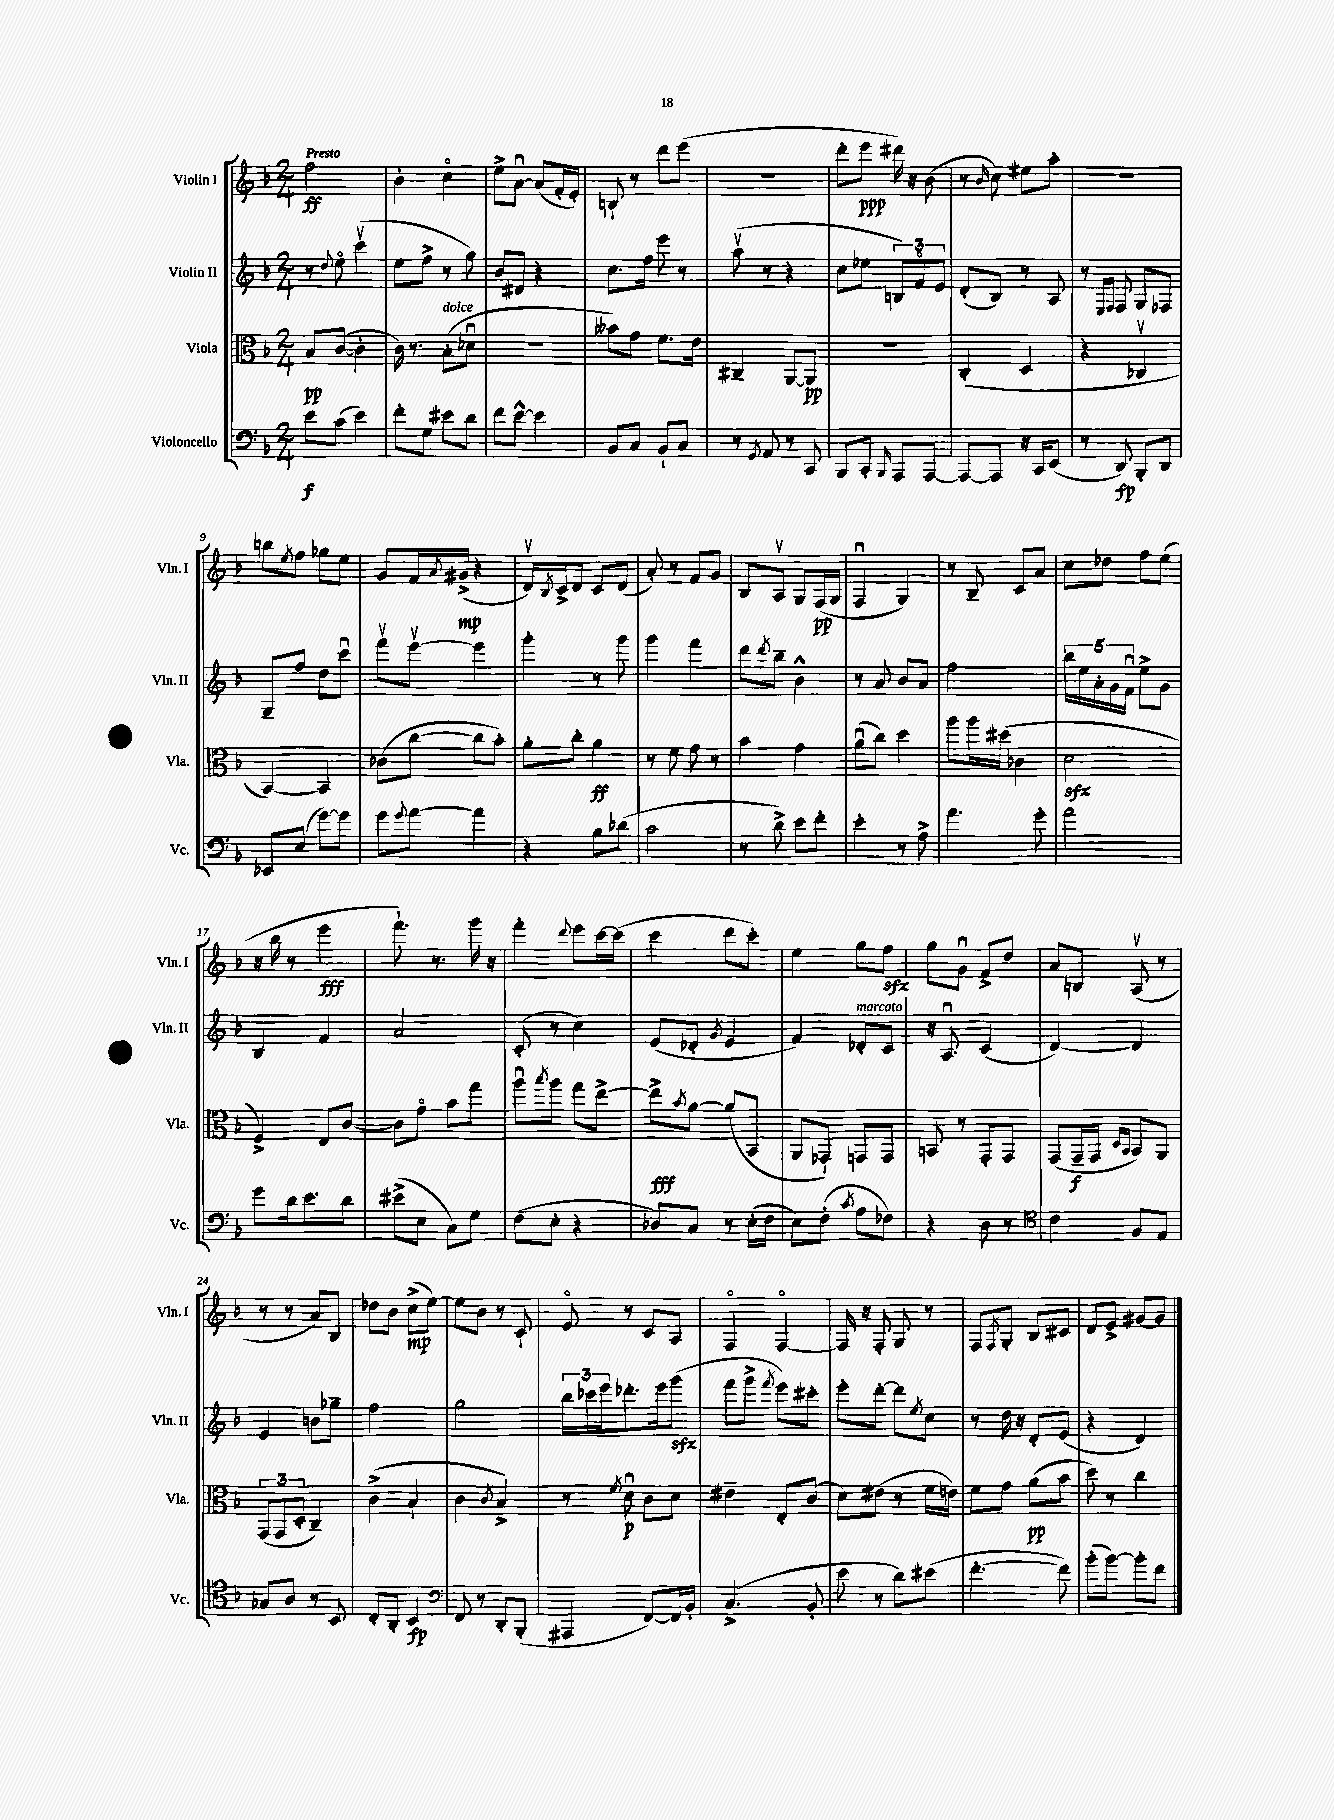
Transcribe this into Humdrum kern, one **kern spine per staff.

**kern	**dynam	**kern	**dynam	**kern	**kern	**dynam
*part4	*part4	*part3	*part3	*part2	*part1	*part1
*staff4	*staff4	*staff3	*staff3	*staff2	*staff1	*staff1
*I"Violoncello	*	*I"Viola	*	*I"Violin II	*I"Violin I	*
*I'Vc.	*	*I'Vla.	*	*I'Vln. II	*I'Vln. I	*
*clefF4	*	*clefC3	*	*clefG2	*clefG2	*
*k[b-]	*	*k[b-]	*	*k[b-]	*k[b-]	*
*M2/4	*	*M2/4	*	*M2/4	*M2/4	*
=1	=1	=1	=1	=1	=1	=1
!	!	!	!	!	!LO:TX:a:B:t=Presto	!
8e\L	f	8B-/L	pp	8r	2ff\	ff
.	.	.	.	8qqdd/	.	.
(8c\J	.	([8c/J	.	8ee\	.	.
4e\)	.	4c'\]	.	(4cccv\	.	.
=2	=2	=2	=2	=2	=2	=2
8f'\L	.	16c\)	.	8ee\L	4b-'\	.
.	.	8.r	.	.	.	.
8G\J	.	.	.	8ff^\J	.	.
!	!	!LO:TX:a:i:t=dolce	!	!	!	!
8e#X\L	.	(8B-'\L	.	8r	4cc\	.
8d\J	.	8d-Xu\J	.	8gg\)	.	.
=3	=3	=3	=3	=3	=3	=3
8f\L	.	2r	.	8b-/L	8ee^\L	.
[8e^^\J	.	.	.	8d#X/J	[8au\J	.
4e\]	.	.	.	4r	(8a/L]	.
.	.	.	.	.	16f'/L	.
.	.	.	.	.	16e'/JJ)	.
=4	=4	=4	=4	=4	=4	=4
8BB-/L	.	8b--X\L)	.	8.cc\L	8Bn`/	.
8C/J	.	8g\J	.	.	8r	.
.	.	.	.	16ff\Jk	.	.
8BB-`/L	.	8.f\L	.	8eee\	8ddd\L	.
8C/J	.	.	.	8r	(8eee\J	.
.	.	16e\Jk	.	.	.	.
=5	=5	=5	=5	=5	=5	=5
8r	.	4C#X~/	.	(8aav\	2r	.
8qGG/	.	.	.	.	.	.
8AA/	.	.	.	8r	.	.
8r	.	[8AA/L	.	4r	.	.
8CC/	.	8AA/J]	pp	.	.	.
=6	=6	=6	=6	=6	=6	=6
8BBB-/L	.	2r	.	8cc\L	8ddd'\L	.
8CC'/J	.	.	.	8ee-X\J	8eee\J	ppp
16qqBBB-/	.	.	.	.	.	.
8AAA/L	.	.	.	12Bn/L)	16ddd#X\)	.
.	.	.	.	.	16r	.
.	.	.	.	12f/	.	.
[8AAA/J	.	.	.	.	(8b-\	.
.	.	.	.	12e/J	.	.
=7	=7	=7	=7	=7	=7	=7
8AAA/L_	.	(4C'/	.	(8d'/L	8r	.
.	.	.	.	.	16qqb-/	.
8AAA/J]	.	.	.	8B-/J)	8cc\)	.
16r	.	4D/	.	8r	8ee#X\L	.
16CC/KL	.	.	.	.	.	.
(8EE/J	.	.	.	8A/	8aa'\J	.
=8	=8	=8	=8	=8	=8	=8
8r	.	4r	.	8r	2r	.
.	.	.	.	16qqE/LL	.	.
.	.	.	.	16qqF/JJ	.	.
8DD/)	fp	.	.	8F/	.	.
8BBB-'/L	.	4C-Xv/	.	8G/L	.	.
8DD/J	.	.	.	8F-X/J	.	.
!!LO:LB:g=z
=9	=9	=9	=9	=9	=9	=9
8EE-X/L	.	[4BB-/)	.	8G~/L	8bbn\L	.
.	.	.	.	.	8qee/	.
(8E/J	.	.	.	8ff/J	8ff\J	.
[8g\L)	.	4BB-/]	.	8dd\L	8gg-X\L	.
8g\J]	.	.	.	8cccu\J	8ee\J	.
=10	=10	=10	=10	=10	=10	=10
8g\L	.	(8c-X\L	.	8fffv\L	8g/L	.
8qqg/	.	.	.	.	.	.
[8a\J	.	[8cc\J	.	[8eeev\J	16f/L	.
.	.	.	.	.	8qa/	.
.	.	.	.	.	(16g#X^/JJ	mp
4a\]	.	8cc\L]	.	4eee\]	4r	.
.	.	8b-'\J)	.	.	.	.
=11	=11	=11	=11	=11	=11	=11
4r	.	8a'\L	.	4ggg'\	16dv/LL)	.
.	.	.	.	.	8qB-/	.
.	.	.	.	.	16c^/J	.
.	.	8cc'\J	.	.	8d/J	.
8B-\L	.	4a\	ff	8r	8c/L	.
(8d-X\J	.	.	.	8ggg\	(8d/J	.
=12	=12	=12	=12	=12	=12	=12
2c\	.	8r	.	4ggg\	8a'/)	.
.	.	8f\	.	.	8r	.
.	.	8g\	.	4fff\	8f/L	.
.	.	8r	.	.	8g/J	.
=13	=13	=13	=13	=13	=13	=13
8r	.	4b-\	.	8ddd\L	8B-/L	.
.	.	.	.	8qddd/	.	.
8d^\)	.	.	.	8bb-~\J	8Av/J	.
8e\L	.	4g\	.	4b-^^\	8G/L	.
8f'\J	.	.	.	.	(16F/L	pp
.	.	.	.	.	16G/JJ	.
=14	=14	=14	=14	=14	=14	=14
4e'\	.	(8au\L	.	8r	4Fu/	.
.	.	8cc\J)	.	8a/	.	.
8r	.	4dd\	.	8b-/L	4G/)	.
8A^\	.	.	.	8a/J	.	.
=15	=15	=15	=15	=15	=15	=15
4.a\	.	8aa\L	.	2ff\	8r	.
.	.	16aa\L	.	.	8B-~/	.
.	.	(16dd#X\JJ	.	.	.	.
.	.	4c-X\	.	.	8c/L	.
8g'\	.	.	.	.	8a/J	.
=16	=16	=16	=16	=16	=16	=16
2a\	.	2dzz\	.	20bb-\LL	8cc\L	.
.	.	.	.	20ee\	.	.
.	.	.	.	20a'\	.	.
.	.	.	.	.	8dd-X\J	.
.	.	.	.	20g\	.	.
.	.	.	.	20fu\JJ	.	.
.	.	.	.	8ee^\L	8ff\L	.
.	.	.	.	8g\J	(8ee\J	.
!!LO:LB:g=z
=17	=17	=17	=17	=17	=17	=17
8g\L	.	4F^/)	.	4B-/	16r	.
.	.	.	.	.	16bb-\	.
16d\k	.	.	.	.	8r	.
8.e\	.	.	.	.	.	.
.	.	8E/L	.	4f/	4eee\	fff
8d\J	.	[8c/J	.	.	.	.
=18	=18	=18	=18	=18	=18	=18
(8e#X^\L	.	8c\L]	.	2a/	8.fff`\)	.
8E\J	.	8g\J	.	.	.	.
.	.	.	.	.	8.r	.
8C\L)	.	8b-\L	.	.	.	.
8G\J	.	8gg\J	.	.	16ggg\	.
.	.	.	.	.	16r	.
=19	=19	=19	=19	=19	=19	=19
(8F\L	.	8aau\L	.	(8c'/	4fff'\	.
.	.	8qbb-/	.	.	.	.
8E'\J	.	8aa\J	.	8r	.	.
.	.	.	.	.	8qqddd/	.
4r	.	8gg\L	.	4cc\)	8eee\L	.
.	.	[8ee^\J	.	.	[16ccc\L	.
.	.	.	.	.	(16ccc\JJ]	.
=20	=20	=20	=20	=20	=20	=20
8D-X/L)	.	8ee^\L]	fff	(8e/L	4ccc\	.
.	.	8qb-/	.	.	.	.
8C/J	.	[8a\J	.	8d-X'/J	.	.
.	.	.	.	8qg/	.	.
8r	.	(8a/L]	.	4e/	8ddd\L	.
(16E'\LL	.	8BB-/J	.	.	8ccc'\J)	.
16F\JJ	.	.	.	.	.	.
=21	=21	=21	=21	=21	=21	=21
8E\L)	.	8AA/L	.	4f/)	4ee\	.
(8F'\J	.	8GG-X`/J)	.	.	.	.
8qc/	.	.	.	.	.	.
!	!	!	!	!LO:TX:a:i:t=marcato	!	!
8A\L	.	8GGn/L	.	8d-X'/L	8gg\L	.
8F-X\J)	.	8GG/J	.	8c/J	8ffzz\J	.
=22	=22	=22	=22	=22	=22	=22
4r	.	8BBn/	.	16r	8gg\L	.
.	.	.	.	8.Au/	.	.
.	.	8r	.	.	8gu\J	.
8D\	.	8GG'/L	.	(4c/	8f^/L	.
8r	.	8GG/J	.	.	8dd/J	.
=23	=23	=23	=23	=23	=23	=23
*clefC4	*	*	*	*	*	*
4c\	.	(8GG/L	.	[4d/)	8a/L	.
.	.	16GG~/L	f	.	8Bn/J	.
.	.	16GG/JJ	.	.	.	.
.	.	16qqD/LL	.	.	.	.
.	.	16qqBB-/JJ	.	.	.	.
8F/L	.	8BB-/L)	.	4d/]	(8Av/	.
8E/J	.	8AA/J	.	.	8r	.
!!LO:LB:g=z
=24	=24	=24	=24	=24	=24	=24
8G-X/L	.	(12GG/L	.	4e/	8r	.
.	.	12GG/	.	.	.	.
8A/J	.	.	.	.	8r	.
.	.	12D'/J	.	.	.	.
8r	.	4C~/)	.	8bn\L	8a/L)	.
8BB-/	.	.	.	8gg-X~\J	8B-/J	.
=25	=25	=25	=25	=25	=25	=25
8C'/L	.	(4c^\	.	2ff\	8dd-X\L	.
8AA'/J	.	.	.	.	8b-\J	.
4BB-/	fp	4B-`/	.	.	(8cc^\L	mp
.	.	.	.	.	[8ee\J)	.
=26	=26	=26	=26	=26	=26	=26
*clefF4	*	*	*	*	*	*
8FF/	.	4c\	.	2gg\	8ee\L]	.
8r	.	.	.	.	8b-\J	.
.	.	8qc/	.	.	.	.
8DD'/L	.	4B-^/)	.	.	8r	.
(8BBB-'/J	.	.	.	.	8c`/	.
=27	=27	=27	=27	=27	=27	=27
4AAA#X/	.	8r	.	24bb-\LL	8e/	.
.	.	.	.	24ccc-X\	.	.
.	.	.	.	24eee\J	.	.
.	.	8qf/	.	.	.	.
.	.	8du\	p	8.ddd-X'\	8r	.
[8FF/L)	.	8c\L	.	.	8c/L	.
.	.	.	.	16eee\k	.	.
16FF/L]	.	8d\J	.	(8gggzz\J	8A/J	.
16BB-'/JJ	.	.	.	.	.	.
=28	=28	=28	=28	=28	=28	=28
(4.C^/	.	4e#X~\	.	8fff\L	4F/	.
.	.	.	.	8ggg^\J	.	.
.	.	.	.	8qfff/	.	.
.	.	8E'/L	.	8eee\L)	[4F/	.
8BB-'/	.	(8c/J	.	8ccc#X'\J	.	.
=29	=29	=29	=29	=29	=29	=29
8e\	.	8d\L)	.	8eee'\L	16F/]	.
.	.	.	.	.	16r	.
8r	.	(8e#X\J	.	[8ddd'\J	8F'/	.
8d\L)	.	8r	.	8ddd\L]	8G/	.
.	.	.	.	8qee/	.	.
(8e#X\J	.	16f\LL	.	8cc\J	8r	.
.	.	16en\JJ)	.	.	.	.
=30	=30	=30	=30	=30	=30	=30
[4.f'\	.	8f\L	.	8r	8F/L	.
.	.	.	.	.	8qF/	.
.	.	8g\J	.	16dd\	8G'/J	.
.	.	.	.	16r	.	.
.	.	(8a\L	pp	8d'/L	8B-/L	.
8f\])	.	8b-\J	.	(8e/J	8c#X/J	.
=31	=31	=31	=31	=31	=31	=31
(8b-'\L	.	8dd\)	.	4r	8d/L	.
[8b-\J)	.	8r	.	.	8e^/J	.
8b-'\L]	.	4cc\	.	4d/)	[8g#X/L	.
8f\J	.	.	.	.	8g#/J]	.
==	==	==	==	==	==	==
*-	*-	*-	*-	*-	*-	*-
